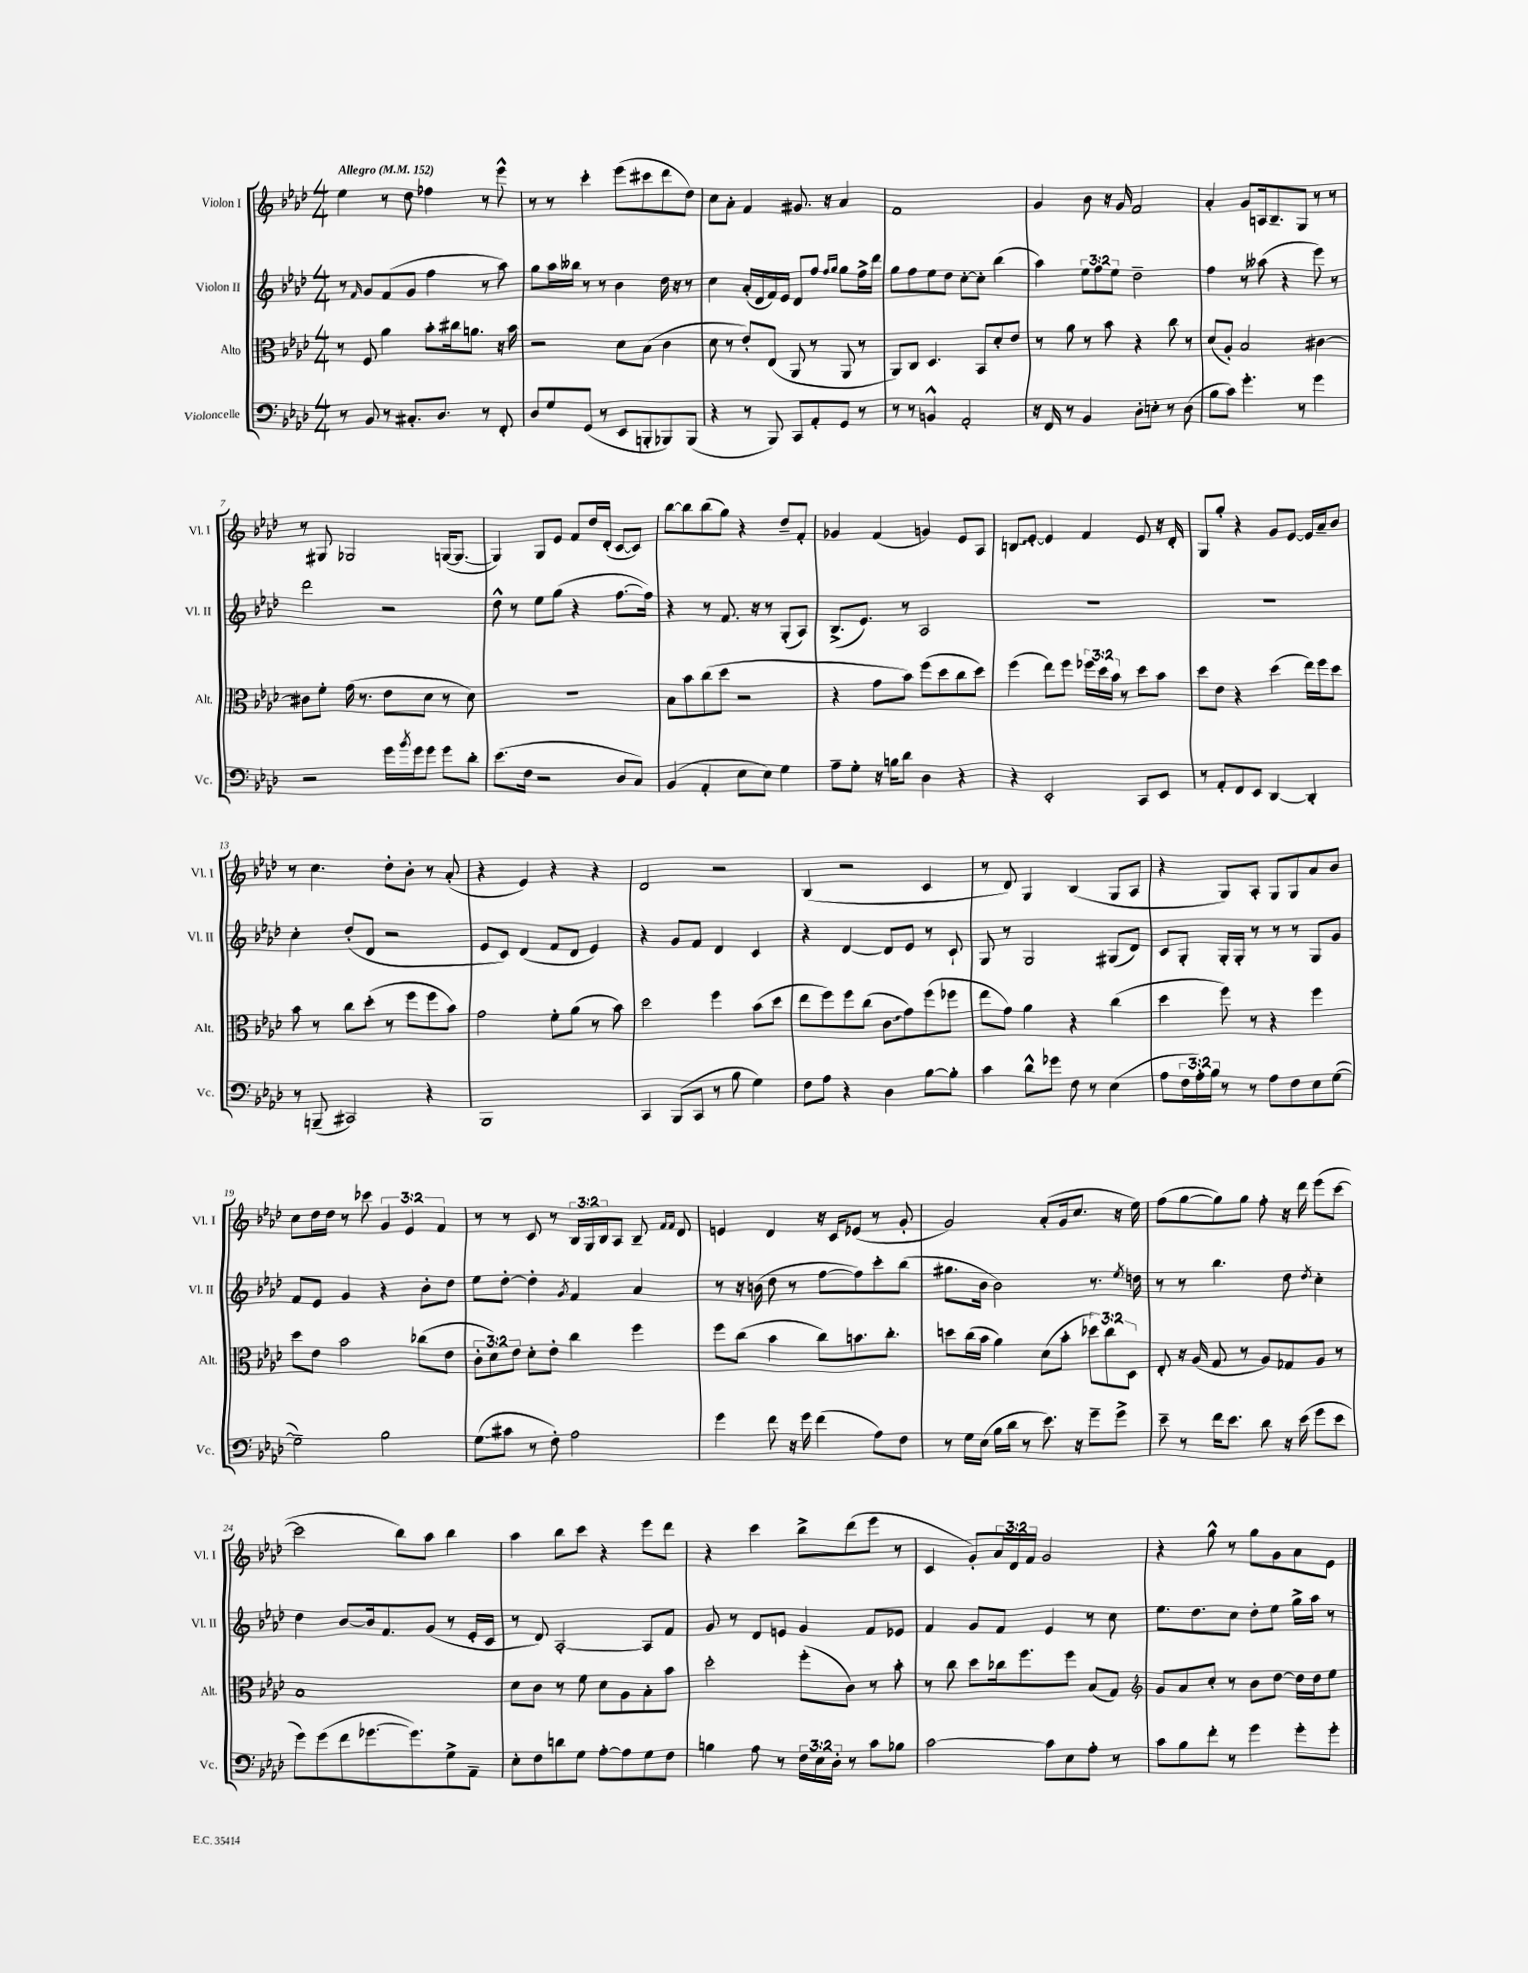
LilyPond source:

<<
\new StaffGroup <<
\new Staff = "s0" \with { instrumentName = "Violon I" shortInstrumentName = "Vl. I" } {
    \clef treble \key aes \major \numericTimeSignature \time 4/4 \override Staff.TupletNumber.text = #tuplet-number::calc-fraction-text \tempo "Allegro" 4 = 152
    ees''4 r8 des''8 fes''4 r8 ees'''8-^ |
    r8 r8 c'''4-. ees'''8( cis'''8 des'''8 des''8) |
    c''8 aes'8-. f'4 gis'8. r16 aes'4 |
    f'1 |
    g'4 bes'8 r16 g'16 f'2 |
    aes'4-. g'8 a16 bes8.-- g8 r8 r8 |
    r8 gis8 ges2 g16~( g8.~ |
    g4) g8 ees'8 f'8 des''16 des'16-.( c'8~ c'8) |
    bes''8~ bes''8 bes''8( g''8) r4 des''8-- f'8-. |
    ges'4 f'4( g'4) ees'8 aes8 |
    \once \override Glissando.style = #'zigzag b8\glissando ees'8~-. ees'4 f'4 ees'8 r16 des'16-. |
    g8 g''8-. r4 g'8 ees'8~ ees'16 aes'16-- bes'8 |
    r8 c''4. des''8-. bes'8-. r8 aes'8-.( |
    r4 ees'4) r4 r4 |
    des'2 r2 |
    bes4( r2 c'4 |
    r8 des'8) g4 bes4( g8 aes8 |
    r4 g8) aes8-. g8 g8 aes'8 bes'8 |
    c''8 des''16 des''16 r8 ces'''8 \tuplet 3/2 { g'4 ees'4 f'4 } |
    r8 r8 c'8 r8 \tuplet 3/2 { bes16 g16 bes16 } aes8 bes8-- \grace { f'16 f'16 } des'8 |
    e'4 des'4 r16 c'16 ees'8( r8 g'8-. |
    g'2) aes'8-.( g'16 c''8. r16 ees''16) |
    f''8( g''8~ g''8) g''8 f''8-. r16 des'''16 ees'''8( c'''8~ |
    c'''2 bes''8) aes''8 bes''4 |
    aes''4 bes''8 c'''8 r4 ees'''8 des'''8 |
    r4 c'''4 bes''8-> des'''8( ees'''8 r8 |
    c'4 g'8-.) \tuplet 3/2 { aes'16 des'16 f'16 } g'2 |
    r4 g''8-^ r8 g''8 g'8 aes'8 ees'8 \bar "|." |
}
\new Staff = "s1" \with { instrumentName = "Violon II" shortInstrumentName = "Vl. II" } {
    \clef treble \key aes \major \numericTimeSignature \time 4/4 \override Staff.TupletNumber.text = #tuplet-number::calc-fraction-text
    r8 \grace { f'16 } g'8 f'8( g'8 f''4 r8 aes''8) |
    g''8 aes''16 beses''16 r8 r8 bes'4 des''16 r16 r8 |
    c''4 aes'16-.( des'16 f'16) ees'16 des'8 f''8 \grace { f''16 g''16 } g''8 f''16-> des'''16 |
    g''8 f''8 ees''8 des''8 c''8~-. c''8-. bes''4( |
    aes''4) \tuplet 3/2 { ees''8 f''8 ees''8 } des''2-- |
    f''4 r8 aeses''8( r4 ees'''8) r8 |
    des'''2 r2 |
    des''8-^ r8 ees''8 g''8( r4 f''8.~ f''16) |
    r4 r8 f'8. r16 r8 g8-.( aes8) |
    bes8.->( ees'8.) r8 aes2 |
    R1 |
    R1 |
    c''4-. des''8-.( des'8 r2 |
    ees'8 c'8) des'4( f'8 des'8 ees'4) |
    r4 g'8 f'8 des'4 c'4 |
    r4 des'4~ des'8 ees'8 r8 c'8-! |
    g8 r8 g2 gis8( des'8) |
    c'8 g8-. g16-. g16-. r8 r8 r8 g8 g'8 |
    f'8 ees'8 g'4 r4 bes'8-. des''8 |
    ees''8 des''8~-. des''4-. \acciaccatura { g'8 } f'4 aes'4 |
    r8 r16 b'16( des''8 r8 f''8~ f''8) c'''8-. bes''8( |
    gis''8. bes'16 bes'2) r8. \acciaccatura { ees''8 } d''16 |
    r8 r8 bes''4. des''8 \acciaccatura { des''8 } c''4-. |
    des''4 bes'8~ bes'16 f'8. g'8( r8 ees'16-. c'16 |
    r8 des'8) aes2~-. aes8 f'8 |
    g'8 r8 des'8 e'8 g'4 f'8 ees'8 |
    f'4 g'8 f'8 ees'4 r8 c''8 |
    ees''8. des''8. c''8 des''8-. ees''8 g''16-> aes''16 r8 \bar "|." |
}
\new Staff = "s2" \with { instrumentName = "Alto" shortInstrumentName = "Alt." } {
    \clef alto \key aes \major \numericTimeSignature \time 4/4 \override Staff.TupletNumber.text = #tuplet-number::calc-fraction-text
    r8 f8 aes'4 bes'8-. cis''16 a'8. r16 bes'16 |
    r2 des'8 bes8( c'4 |
    des'8 r8 ees'8-.) ees8( aes,8 r8 aes,8 r8 |
    aes,8) c8 des4. bes,8 des'8-. ees'8 |
    r8 aes'8 r8 bes'8 r4 c''8 r8 |
    des'8( aes8-.) bes2 cis'4~ |
    cis'8 f'8-. g'16( r8. ees'8 des'8 r8 des'8) |
    R1 |
    bes8 bes'8 c''8( des''8 r2 |
    r4 g'8 bes'8) f''8( des''8 c''8 des''8) |
    f''4( ees''8) f''8 \tuplet 3/2 { fes''16 des''16 bes'16 } r8 des''8 bes'8 |
    des''8 ees'8 r4 des''4( ees''16) f''16 des''8 |
    bes'8 r8 c''8 des''8-.( r8 f''8 f''8 bes'8) |
    g'2 f'8-. aes'8( r8 bes'8) |
    des''2 f''4 bes'8( des''8 |
    ees''8 f''8) f''8 c''8( \once \override Glissando.style = #'zigzag c'8\glissando g'8) f''8( fes''8 |
    ees''8 g'8) aes'4 r4 c''4( |
    des''4 f''8) r8 r4 f''4 |
    des''8 ees'8 bes'2 ces''8( ees'8 |
    \tuplet 3/2 { c'8-. des'8) ees'8 } des'8-. ees'8-. c''4 f''4 |
    f''8 c''8( bes'4 c''8) b'8. c''8.-. |
    d''8 c''16( bes'16 aes'4) des'8( bes'8-. \tuplet 3/2 { des''8) c''8 des8 } |
    ees8-. r16 aes16( g8 r8 aes8) ges8 aes8 r8 |
    bes1 |
    des'8 c'8 r8 f'8 des'8 aes8 bes8-. bes'8 |
    des''2-. f''8-.( c'8) r8 bes'8-. |
    r8 c''8 des''8 ces''16 f''8. f''8 bes8( g8) |
    \clef treble g'8 aes'8 c''8-. r8 bes'8 des''8~ des''16 des''16 ees''8 \bar "|." |
}
\new Staff = "s3" \with { instrumentName = "Violoncelle" shortInstrumentName = "Vc." } {
    \clef bass \key aes \major \numericTimeSignature \time 4/4 \override Staff.TupletNumber.text = #tuplet-number::calc-fraction-text
    r8 bes,8 r8 cis8.-. des8. r8 f,8-. |
    des8 g8 g,8( r8 ees,8 b,,8-. bes,,8) bes,,8( |
    r4 r8 bes,,8) c,8 aes,8-. g,8 r8 |
    r8 r8 b,4-^ aes,2-. |
    r16 f,16 r8 bes,4 des8-. e8-. r8 des8( |
    bes8 c'8) g'4.-. r8 g'4 |
    r2 g'16 \acciaccatura { bes'8 } g'16 g'8 g'8 des'8-. |
    ees'8.( f16 r2 des8 c8) |
    bes,4( aes,4-. ees8 ees8) g4 |
    aes8-- g8-. r16 b16 des'8 des4 r4 |
    r4 ees,2-. c,8 ees,8 |
    r8 aes,8-. f,8 ees,8 des,4~ des,4-. |
    r8 b,,8--( cis,2) r4 |
    bes,,1 |
    c,4 bes,,8( c,8 r8 bes8 g4) |
    f8 aes8 r4 des4 bes8~ bes8-. |
    c'4 des'8-^ ges'8 f8 r8 ees4( |
    aes8 \tuplet 3/2 { f16 aes16-.) bes16 } r8 r8 aes8 f8 ees8 g8~( |
    g2--) bes2 |
    g8\glissando( cis'8 r8 f8-.) aes2 |
    g'4 f'8 r16 g'16 f'4( aes8) f8 |
    r8 g16 ees16( bes16 des'16 r8 ees'8.) r16 g'8-- g'8-> |
    ees'8-- r8 f'16 ees'8. des'8 r16 ees'16( g'8 ees'8 |
    g'8) g'8( f'8 ges'8.~ ges'8.) g8-> aes,8-- |
    ees8-. f8 d'8 g8 aes8~-. aes8 g8 f8 |
    b4 aes8 r8 \tuplet 3/2 { f16 ees16 des16-. } r8 c'8 bes8 |
    c'2~ c'8 ees8 aes8-. r8 |
    c'8 bes8 f'8-. r8 g'4 g'8-. g'8-. \bar "|." |
}
>>
>>
